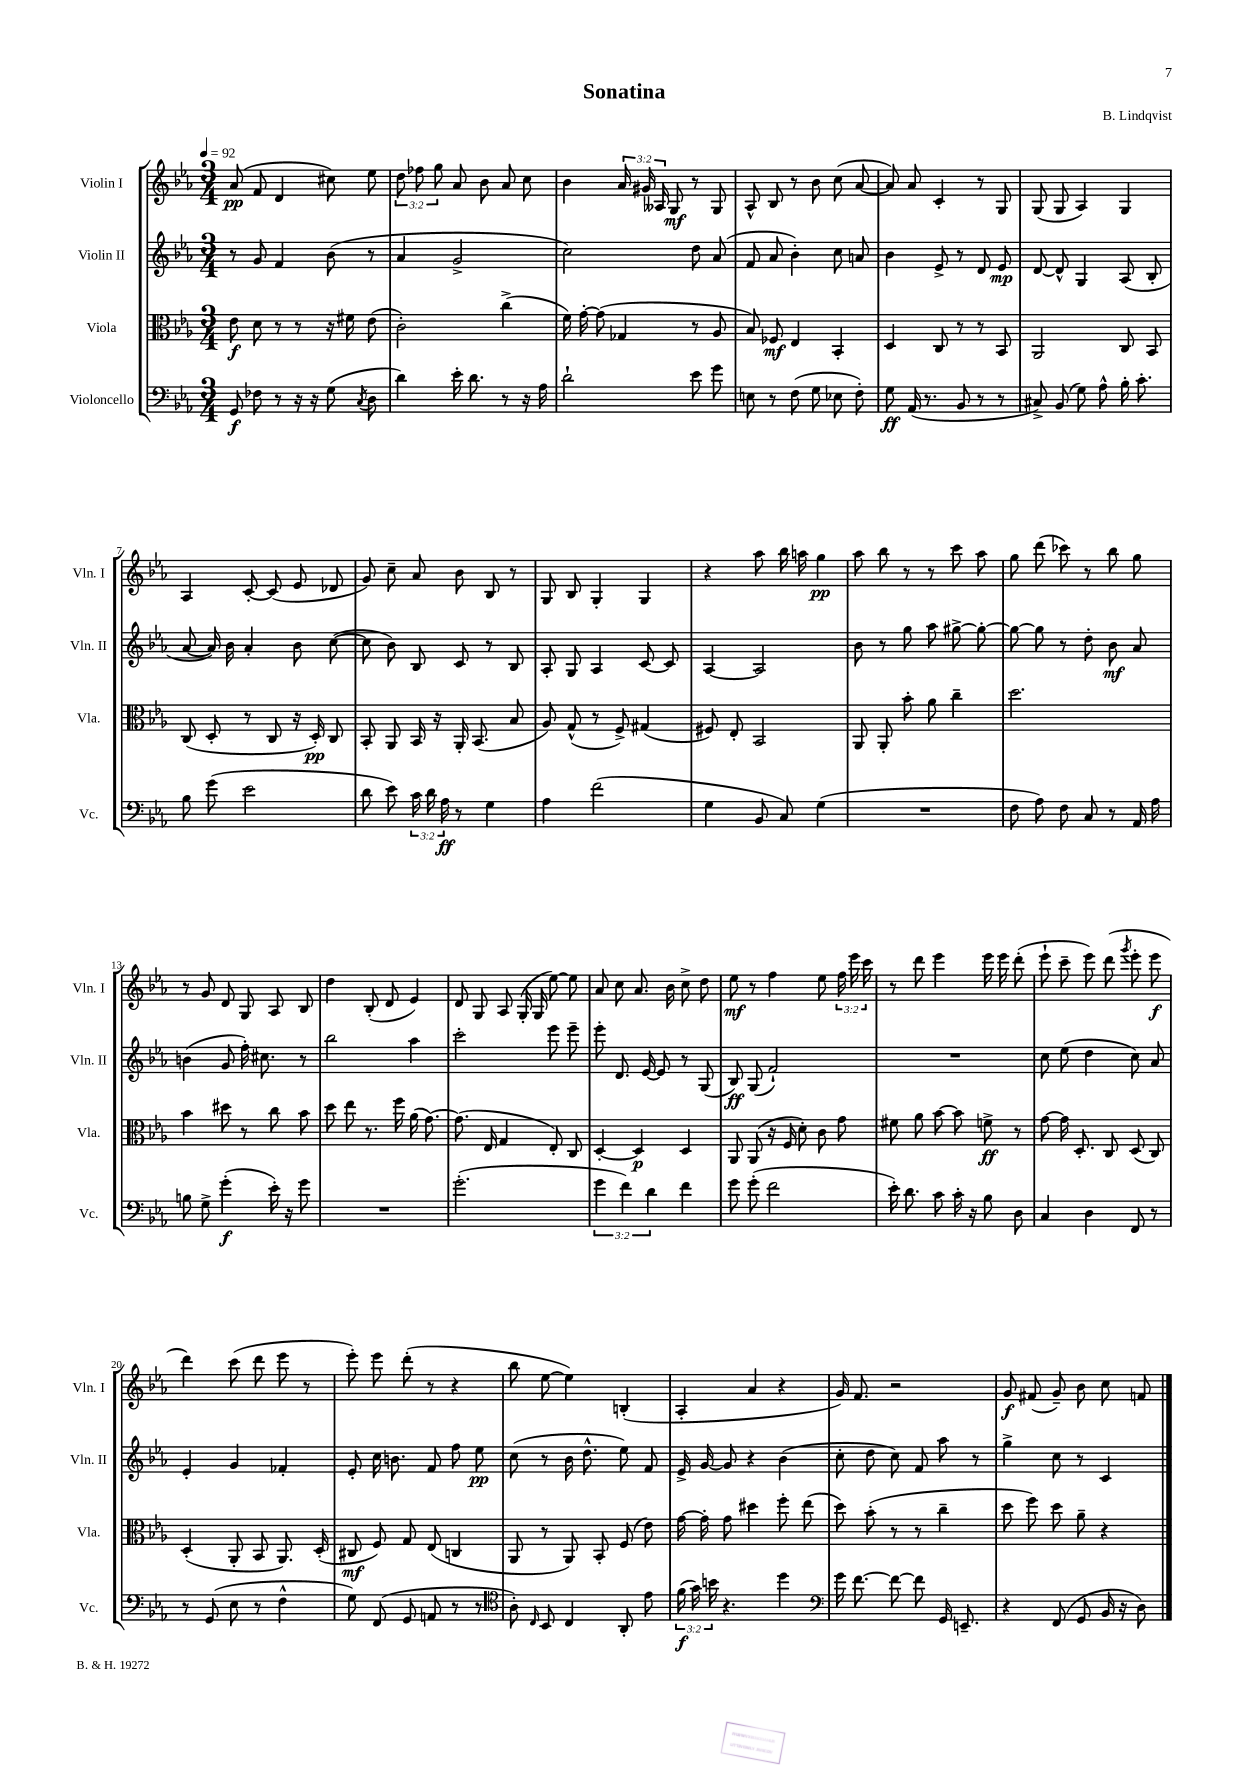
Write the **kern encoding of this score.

**kern	**kern	**kern	**kern
*staff4	*staff3	*staff2	*staff1
*clefF4	*clefC3	*clefG2	*clefG2
*k[b-e-a-]	*k[b-e-a-]	*k[b-e-a-]	*k[b-e-a-]
*M3/4	*M3/4	*M3/4	*M3/4
*MM92	*MM92	*MM92	*MM92
8GG	8e-	8r	(8a-
8F-	8d	8g	8f
8r	8r	4f	4d
16r	8r	.	.
16r	.	.	.
(8G	16r	(8b-	8cc#)
.	16f#	.	.
8qC	.	.	.
8D	(8e-	8r	8ee-
=	=	=	=
4d)	2c')	4a-	12dd
.	.	.	12ff-
.	.	.	12gg
16e-'	.	2g^	8a-
8.d	.	.	.
.	.	.	8b-
8r	(4cc^	.	8a-
16r	.	.	8cc
16A-	.	.	.
=	=	=	=
2d`	16f)	2cc)	4b-
.	[16g'	.	.
.	(8g]	.	.
.	4G-	.	24a-
.	.	.	24g#
.	.	.	24A--
.	.	.	8G
8e-	8r	8dd	8r
8g	8A-	(8a-	8G
=	=	=	=
8E	8B-)	8f	8A-^^
8r	8F-	8a-	8B-
(8F	4E-	4b-')	8r
8G	.	.	8b-
8E-	4BB-'	8cc	(8cc
8F')	.	8a	[8a-
=	=	=	=
8G	4D	4b-	8a-])
(16AA-	.	.	8a-
8.r	.	.	.
.	8C	8e-^	4c'
8BB-	8r	8r	.
8r	8r	8d	8r
8r	8BB-	8e-	8G
=	=	=	=
8C#^)	2AA-	[8d	(8G
(8BB-	.	8d^^]	8G
8G)	.	4G	4A-)
8A-^^	.	.	.
16B-'	8C	(8A-	4G
8.c'	.	.	.
.	8BB-	8B-'	.
=	=	=	=
8B-	(8C	[8a-	4A-
(8g	8D'	16a-])	.
.	.	16b-	.
2e-	8r	4a-'	[8c'
.	8C	.	(8c]
.	16r	8b-	8e-
.	16D')	.	.
.	8C	([8cc	8d-
=	=	=	=
8d	8BB-'	8cc]	8g)
8e-)	8AA-	8b-)	8cc~
24c	16BB-	8B-	8a-
24d	.	.	.
.	16r	.	.
24A-	.	.	.
8r	16AA-'	8c	8b-
.	(8.BB-	.	.
4G	.	8r	8B-
.	8B-	8B-	8r
=	=	=	=
4A-	8A-)	8A-'	8G
.	(8G^^	8G	8B-
(2f	8r	4A-	4G'
.	8F^)	.	.
.	(4G#	[8c	4G
.	.	8c]	.
=	=	=	=
4G	8F#)	[4A-	4r
.	8E-'	.	.
8BB-	2BB-	2A-]	8aa-
8C)	.	.	16bb-
.	.	.	16aa
(4G	.	.	4gg
=	=	=	=
2.r	8AA-	8b-	8aa-
.	8AA-'	8r	8bb-
.	8b-'	8gg	8r
.	8a-	8aa-	8r
.	4cc~	[8gg#^	8ccc
.	.	8gg#'_	8aa-
=	=	=	=
8F	2.dd	8gg#_	8gg
8A-)	.	8gg#]	(8ddd
8F	.	8r	8ccc-)
8C	.	8dd'	8r
8r	.	8b-	8bb-
16AA-	.	8a-	8gg
16A-	.	.	.
=	=	=	=
8B	4b-	(4b	8r
8G^	.	.	8g
(4g'	8dd#	8g	8d
.	8r	16ff')	8G
.	.	8.cc#	.
16e-')	8cc	.	8A-
16r	.	.	.
8g	8b-	8r	8B-
=	=	=	=
2.r	8dd	2bb-	4dd
.	8ee-	.	.
.	8.r	.	(8B-'
.	.	.	8d
.	16ff	.	.
.	(16a-	4aa-	4e-)
.	[8.g)	.	.
=	=	=	=
(2.g'	(8.g]	2ccc'	8d
.	.	.	8G
.	16E-	.	.
.	4G	.	8A-
.	.	.	(16G'
.	.	.	16G
.	8E-')	8eee-	[8ee-)
.	8C	8eee-~	8ee-]
=	=	=	=
6g	[4D'	8eee-'	8a-
.	.	8.d	8cc
6f)	.	.	.
.	4D]	.	8.a-
.	.	[16e-	.
6d	.	.	.
.	.	8e-]	.
.	.	.	16b-
4f	4D	8r	8cc^
.	.	(8G	8dd
=	=	=	=
8g	8AA-	8B-)	8ee-
(8g'	(8AA-	(8G	8r
2f	16r	2f`)	4ff
.	16F	.	.
.	8d')	.	.
.	8c	.	8ee-
.	8g	.	24ff
.	.	.	24eee-
.	.	.	24ccc
=	=	=	=
16e-')	8f#	2.r	8r
8.d	.	.	.
.	8a-	.	8ddd
8c	[8b-	.	4eee-
16c'	8b-]	.	.
16r	.	.	.
8B-	8f^	.	16eee-
.	.	.	16eee-
8D	8r	.	(8ddd'
=	=	=	=
4C	[8g	8cc	8eee-`
.	16g]	(8ee-	8ccc~
.	8.D'	.	.
4D	.	4dd	8eee-)
.	8C	.	(8ddd
.	.	.	8qggg
8FF	(8D	8cc)	8eee-'
8r	8C)	8a-	8eee-
=	=	=	=
8r	(4D'	4e-'	4ddd)
(8GG	.	.	.
8E-	8AA-'	4g	(8ccc
8r	8BB-	.	8ddd
4F^^	8.AA-)	4f-'	8eee-
.	.	.	8r
.	(16D'	.	.
=	=	=	=
8G)	8C#	8e-'	8eee-')
(8FF	8F)	16cc	8eee-
.	.	8.b	.
8GG	8G	.	(8ddd'
8AA	(8E-	8f	8r
8r	4C	8ff	4r
8r	.	8ee-	.
=	=	=	=
*clefC4	*	*	*
8A-')	8AA-	(8cc	8bb-
16qqC	.	.	.
8BB-	8r	8r	[8ee-
4C	8AA-)	16b-	4ee-])
.	.	8.dd^^	.
.	8BB-'	.	.
8AA-'	(8F	8ee-)	(4B'
8e-	8e-)	8f	.
=	=	=	=
(24f	[16g	16e-^	4A-'
24g)	.	.	.
.	16g']	[16g	.
24b	.	.	.
4.r	8g	8g]	.
.	4dd#	4r	4a-
4dd	8ff'	(4b-	4r
.	(8ee-	.	.
=	=	=	=
*clefF4	*	*	*
16g	8dd)	8cc'	16g)
[8.f	.	.	8.f
.	(8b-'	8dd	.
8f_	8r	8cc)	2r
8f]	8r	8f	.
16GG	4cc~	8aa-	.
8.EE~	.	.	.
.	.	8r	.
=	=	=	=
4r	8dd	4gg^	8g
.	8ff)	.	(8f#
(8FF	8dd	8cc	8g~)
8GG	8a-~	8r	8b-
16BB-	4r	4c	8cc
16r	.	.	.
8D)	.	.	8f
==	==	==	==
*-	*-	*-	*-
